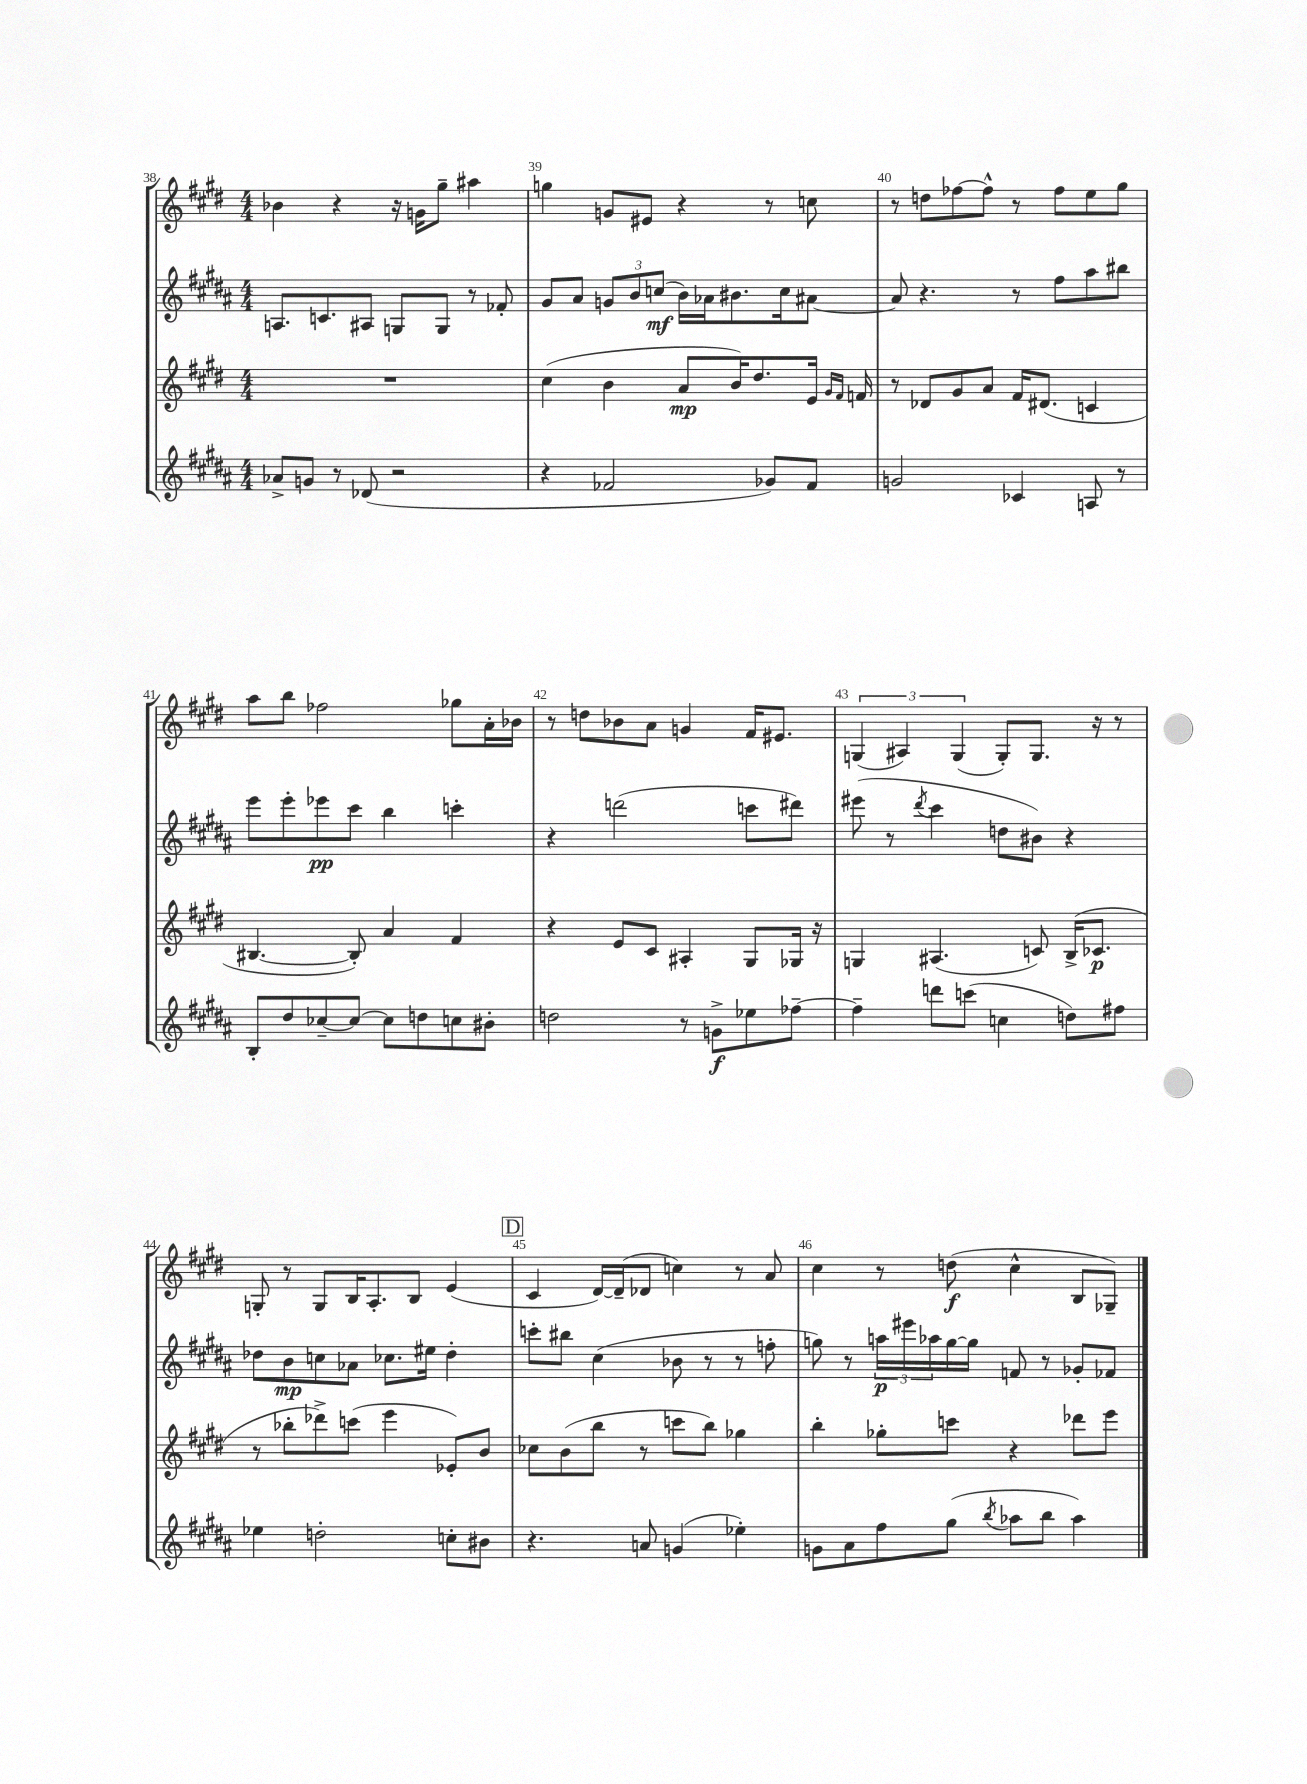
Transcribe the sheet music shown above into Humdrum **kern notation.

**kern	**kern	**kern	**kern
*staff4	*staff3	*staff2	*staff1
*clefG2	*clefG2	*clefG2	*clefG2
*k[f#c#g#d#a#]	*k[f#c#g#d#]	*k[f#c#g#d#a#]	*k[f#c#g#d#]
*M4/4	*M4/4	*M4/4	*M4/4
8a-^/L	1r	8.A/L	4b-\
8g/J	.	.	.
.	.	8.c/	.
8r	.	.	4r
(8d-/	.	8A#/J	.
2r	.	8G/L	16r
.	.	.	16g\LK
.	.	8G/J	8gg#~\J
.	.	8r	4aa#\
.	.	8f-'/	.
=	=	=	=
4r	(4cc#\	8g#/L	4gg\
.	.	8a#/J	.
2f-/	4b\	12g/L	8g/L
.	.	12b/	.
.	.	.	8e#/J
.	.	(12cc/J	.
.	8a/L	16b\LL)	4r
.	.	16a-\J	.
.	16b/K)	8.b#\	.
.	8.dd#/	.	.
8g-/L)	.	.	8r
.	.	16cc\k	.
8f-/J	16e/Jk	[8a#\J	8cc\
.	16qqg#/LL	.	.
.	16qqf#/JJ	.	.
.	16f/	.	.
=	=	=	=
2g/	8r	8a#/]	8r
.	8d-/L	4.r	8dd\L
.	8g#/	.	[8ff-\
.	8a/J	.	8ff-^^\]J
4c-/	16f#/LK	8r	8r
.	(8.d#/J	.	.
.	.	8ff#\L	8ff-\L
8A/	4c/	8aa#\	8ee\
8r	.	8bb#\J	8gg#\J
=	=	=	=
8B'/L	[4.B#/	8eee\L	8aa\L
8dd#/	.	8eee'\	8bb\J
[8cc-~/	.	8eee-\	2ff-\
8cc-/_J	8B#'/])	8ccc#\J	.
8cc-\]L	4a/	4bb\	.
8dd\	.	.	.
8cc\	4f#/	4ccc'\	8gg-\L
8b#'\J	.	.	16a'\L
.	.	.	16b-\JJ
=	=	=	=
2dd\	4r	4r	8r
.	.	.	8dd\L
.	8e/L	(2ddd\	8b-\
.	8c#/J	.	8a\J
8r	4A#'/	.	4g/
8g^\L	.	.	.
8ee-\	8G#/L	8ccc\L	16f#/LK
.	.	.	8.e#/J
[8ff-~\J	16G-/Jk	8ddd#\J)	.
.	16r	.	.
=	=	=	=
4ff-~\]	4G/	(8eee#\	(6G/
.	.	8r	.
.	.	.	6A#/)
.	.	8qddd#/	.
8ddd\L	(4.A#/	4ccc#\	.
.	.	.	(6G/
(8ccc\J	.	.	.
4cc\	.	8dd\L	8G'/L)
.	8c/)	8b#\J)	8.G/J
8dd\L)	(16B^/LK	4r	.
.	8.c-/J	.	16r
8ff#\J	.	.	8r
=	=	=	=
4ee-\	8r	8dd-\L	8G'/
.	8bb-'\L	8b\	8r
2dd'\	8ddd-^\)	8cc\	8G/L
.	(8ccc\J	8a-\J	16B/K
.	.	.	8.A'/
.	4eee\	8.cc-\L	.
.	.	.	8B/J
.	.	16ee#\Jk	.
8cc'\L	8e-'/L)	4dd-'\	(4e/
8b#\J	8b/J	.	.
=	=	=	=
4.r	8cc-\L	8ccc'\L	4c#/
.	(8b\	8bb#\J	.
.	8bb\J	(4cc#\	[16d#/LL)
.	.	.	(16d#~/]J
8a/	8r	.	8d-/J
(4g/	8ccc\L	8b-\	4cc\)
.	8bb\J)	8r	.
4ee-'\)	4gg-\	8r	8r
.	.	8ff'\	8a/
=	=	=	=
8g\L	4bb'\	8gg\)	4cc#\
8a#\	.	8r	.
8ff#\	8gg-'\L	24aa\LL	8r
.	.	24eee#\	.
.	.	24aa-\	.
(8gg#\J	8ccc\J	[16gg\	(8dd\
.	.	16gg\]JJ	.
8qbb/	.	.	.
8aa-\L	4r	8f/	4cc#^^\
8bb\J	.	8r	.
4aa-\)	8ddd-\L	8g-'/L	8B/L
.	8eee\J	8f-/J	8G-~/J)
==	==	==	==
*-	*-	*-	*-
